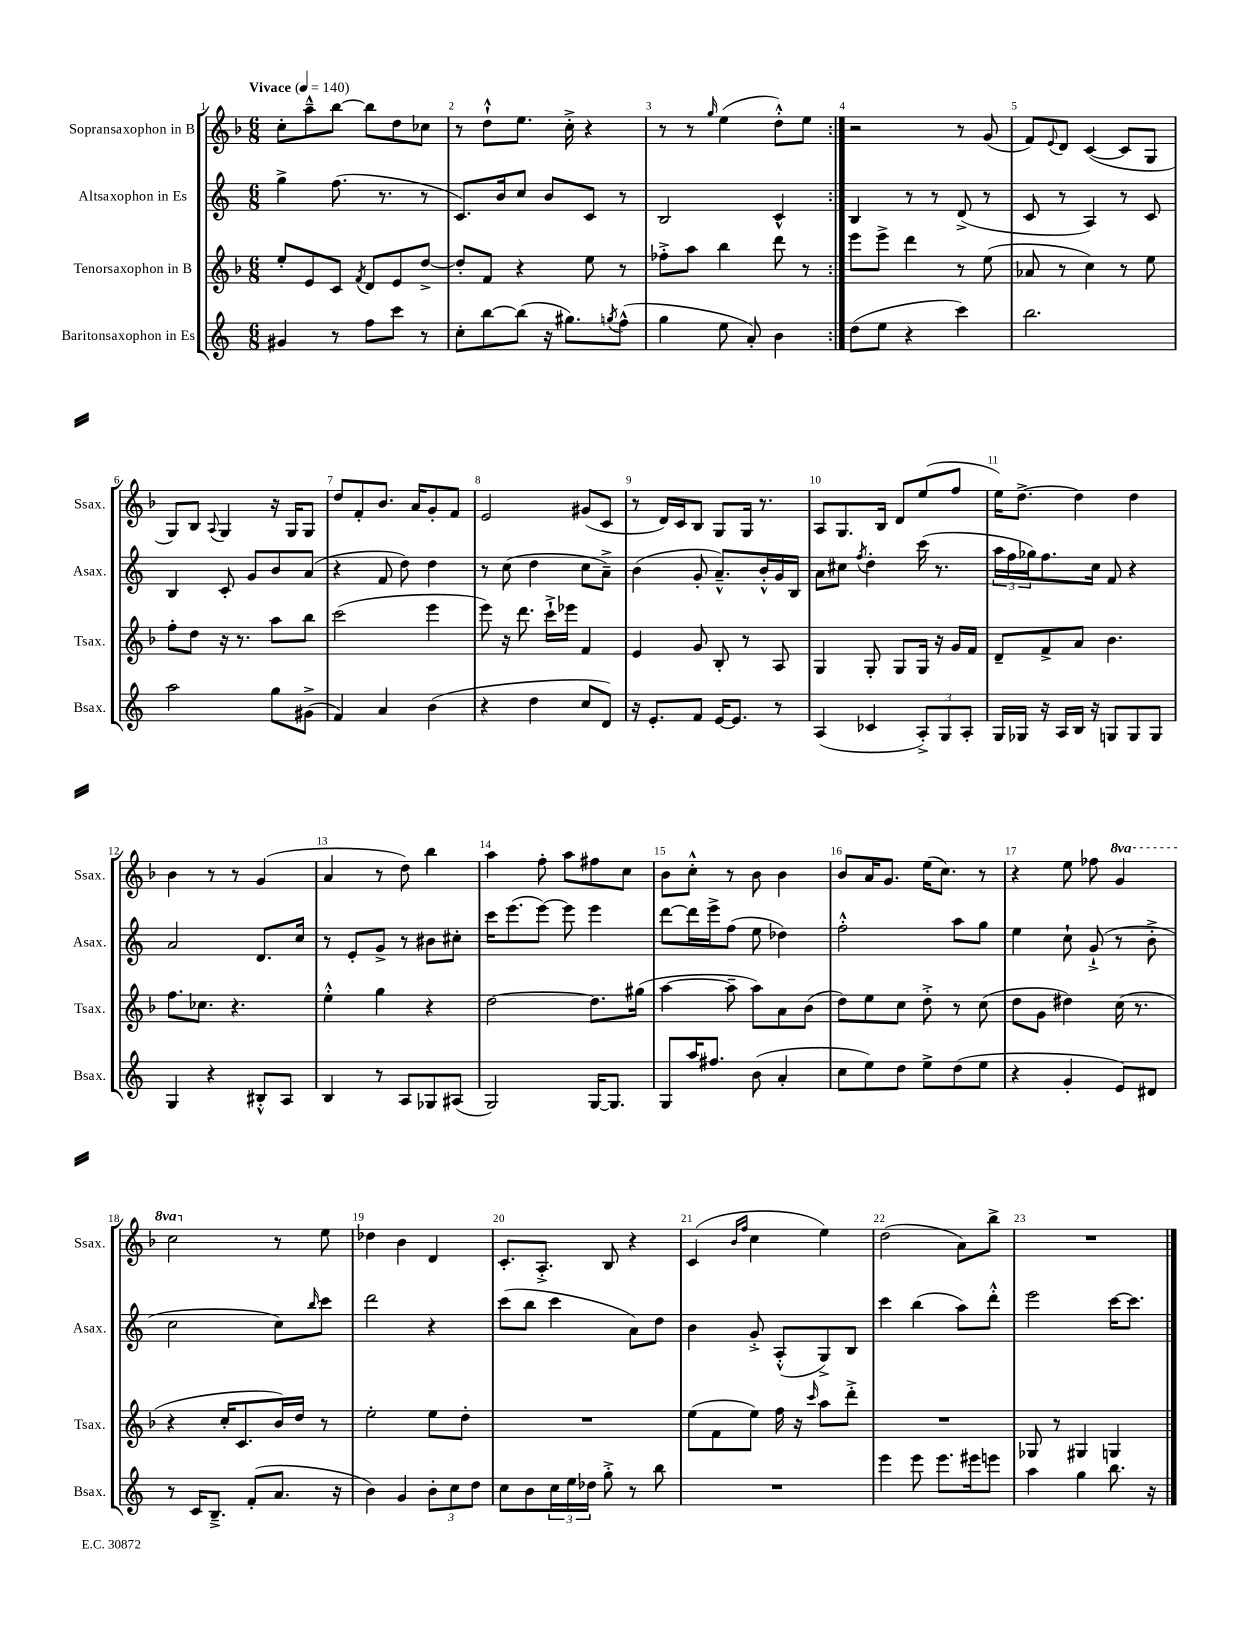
<<
\new StaffGroup <<
\new Staff = "s0" \with { instrumentName = "Sopransaxophon in B" shortInstrumentName = "Ssax." } {
    \clef treble \key f \major \numericTimeSignature \time 6/8 \set Staff.ottavationMarkups = #ottavation-simple-ordinals \tempo "Vivace" 4 = 140
    \repeat volta 2 { c''8-. a''8---^ bes''8~ bes''8 d''8 ces''8 |
    r8 d''8-!-^ e''8. c''16-.-> r4 |
    r8 r8 \grace { g''16 } e''4( d''8-.-^) e''8 | }
    r2 r8 g'8( |
    f'8) \appoggiatura { e'8 } d'8 c'4~( c'8 g8 |
    g8) bes8 \appoggiatura { a8 } g4 r16 g16 g8 |
    d''8 f'8-. bes'8. a'16 g'8-. f'8 |
    e'2 gis'8( c'8 |
    r8 d'16) c'16 bes8 g8 g16 r8. |
    a8 g8. bes16 d'8 e''8( f''8 |
    e''16) d''8.~-> d''4 d''4 |
    bes'4 r8 r8 g'4( |
    a'4 r8 d''8) bes''4 |
    a''4 f''8-. a''8 fis''8 c''8 |
    bes'8 c''8-.-^ r8 bes'8 bes'4 |
    bes'8 a'16 g'8. e''16( c''8.) r8 |
    r4 e''8 fes''8 \ottava #1 g''4 |
    c'''2 \ottava #0 r8 e''8 |
    des''4 bes'4 d'4 |
    c'8.-. a8.-.-> bes8 r4 |
    c'4( \grace { bes'16 f''16 } c''4 e''4) |
    d''2( a'8) bes''8-> |
    R2. \bar "|." |
}
\new Staff = "s1" \with { instrumentName = "Altsaxophon in Es" shortInstrumentName = "Asax." } {
    \clef treble \key c \major \numericTimeSignature \time 6/8
    \repeat volta 2 { g''4-> f''8.( r8. r8 |
    c'8.) b'16 c''8 b'8 c'8 r8 |
    b2 c'4-^ | }
    b4 r8 r8 d'8->( r8 |
    c'8 r8 a4) r8 c'8 |
    b4 c'8-. g'8 b'8 a'8( |
    r4 f'8 d''8) d''4 |
    r8 c''8( d''4 c''8 a'8--->) |
    b'4( g'8-. a'8.---^) b'16-.-^ g'16 b16 |
    a'8 cis''8 \acciaccatura { f''8 } d''4-. c'''16( r8. |
    \tuplet 3/2 { a''16 f''16 ges''16) } f''8. c''16 f'8 r4 |
    a'2 d'8. c''16 |
    r8 e'8-. g'8-> r8 bis'8 cis''8-. |
    c'''16 e'''8.( e'''8~) e'''8 e'''4 |
    d'''8~ d'''16 e'''16-> f''8( e''8 des''4) |
    f''2-.-^ a''8 g''8 |
    e''4 c''8-! g'8-!->( r8 b'8-.-> |
    c''2 c''8) \grace { b''16 } c'''8 |
    d'''2 r4 |
    c'''8( b''8 c'''4 a'8) d''8 |
    b'4 g'8-.-> a8-.-^( g8->) b8 |
    c'''4 b''4( a''8) d'''8-.-^ |
    e'''2 c'''16~ c'''8. \bar "|." |
}
\new Staff = "s2" \with { instrumentName = "Tenorsaxophon in B" shortInstrumentName = "Tsax." } {
    \clef treble \key f \major \numericTimeSignature \time 6/8
    \repeat volta 2 { e''8-. e'8 c'8 \acciaccatura { f'8 } d'8 e'8 d''8~-> |
    d''8-. f'8 r4 e''8 r8 |
    fes''8-.-> a''8 bes''4 d'''8 r8 | }
    e'''8 e'''8-> d'''4 r8 e''8( |
    aes'8 r8 c''4) r8 e''8 |
    f''8-. d''8 r16 r8. a''8 bes''8 |
    c'''2( e'''4 |
    e'''8) r16 d'''8. c'''16-!-> ees'''16 f'4 |
    e'4 g'8 bes8-. r8 a8 |
    g4 g8-. g8 g16 r16 g'16 f'16 |
    d'8-- f'8-> a'8 bes'4. |
    f''8. ces''8. r4. |
    e''4-.-^ g''4 r4 |
    d''2~ d''8. gis''16( |
    a''4~ a''8-- a''8) a'8 bes'8( |
    d''8) e''8 c''8 d''8-.-> r8 c''8( |
    d''8 g'8 dis''4) c''16( r8. |
    r4 c''16-. c'8. bes'16) d''16 r8 |
    e''2-. e''8 d''8-. |
    R2. |
    e''8( f'8 e''8) f''16 r16 \grace { c'''16 } a''8 d'''8-.-> |
    R2. |
    ges8 r8 gis4 g4 \bar "|." |
}
\new Staff = "s3" \with { instrumentName = "Baritonsaxophon in Es" shortInstrumentName = "Bsax." } {
    \clef treble \key c \major \numericTimeSignature \time 6/8
    \repeat volta 2 { gis'4 r8 f''8 c'''8 r8 |
    c''8-. b''8~ b''8( r16 gis''8.) \acciaccatura { g''8 } f''8-^( |
    g''4 e''8 a'8-.) b'4 | }
    d''8( e''8 r4 c'''4) |
    b''2. |
    a''2 g''8 gis'8->( |
    f'4) a'4 b'4( |
    r4 d''4 c''8 d'8) |
    r16 e'8.-. f'8 e'16~ e'8. r8 |
    a4( ces'4 \tuplet 3/2 { a8-.->) g8 a8-. } |
    g16 ges16 r16 a16 b16 r16 g8 g8 g8 |
    g4 r4 bis8-.-^ a8 |
    b4 r8 a8 ges8 ais8( |
    g2) g16~ g8. |
    g8 a''16 fis''8. b'8( a'4-. |
    c''8 e''8) d''8 e''8-> d''8( e''8 |
    r4 g'4-. e'8) dis'8 |
    r8 c'16 b8.---> f'8-.( a'8. r16 |
    b'4) g'4 \tuplet 3/2 { b'8-. c''8 d''8 } |
    c''8 b'8 \tuplet 3/2 { c''16 e''16 des''16 } g''8-.-> r8 b''8 |
    R2. |
    e'''4 e'''8 e'''8. eis'''16 e'''8 |
    a''4 g''4 b''8. r16 \bar "|." |
}
>>
>>
\layout { \context { \Score \override BarNumber.break-visibility = ##(#f #t #t) barNumberVisibility = #all-bar-numbers-visible } }
